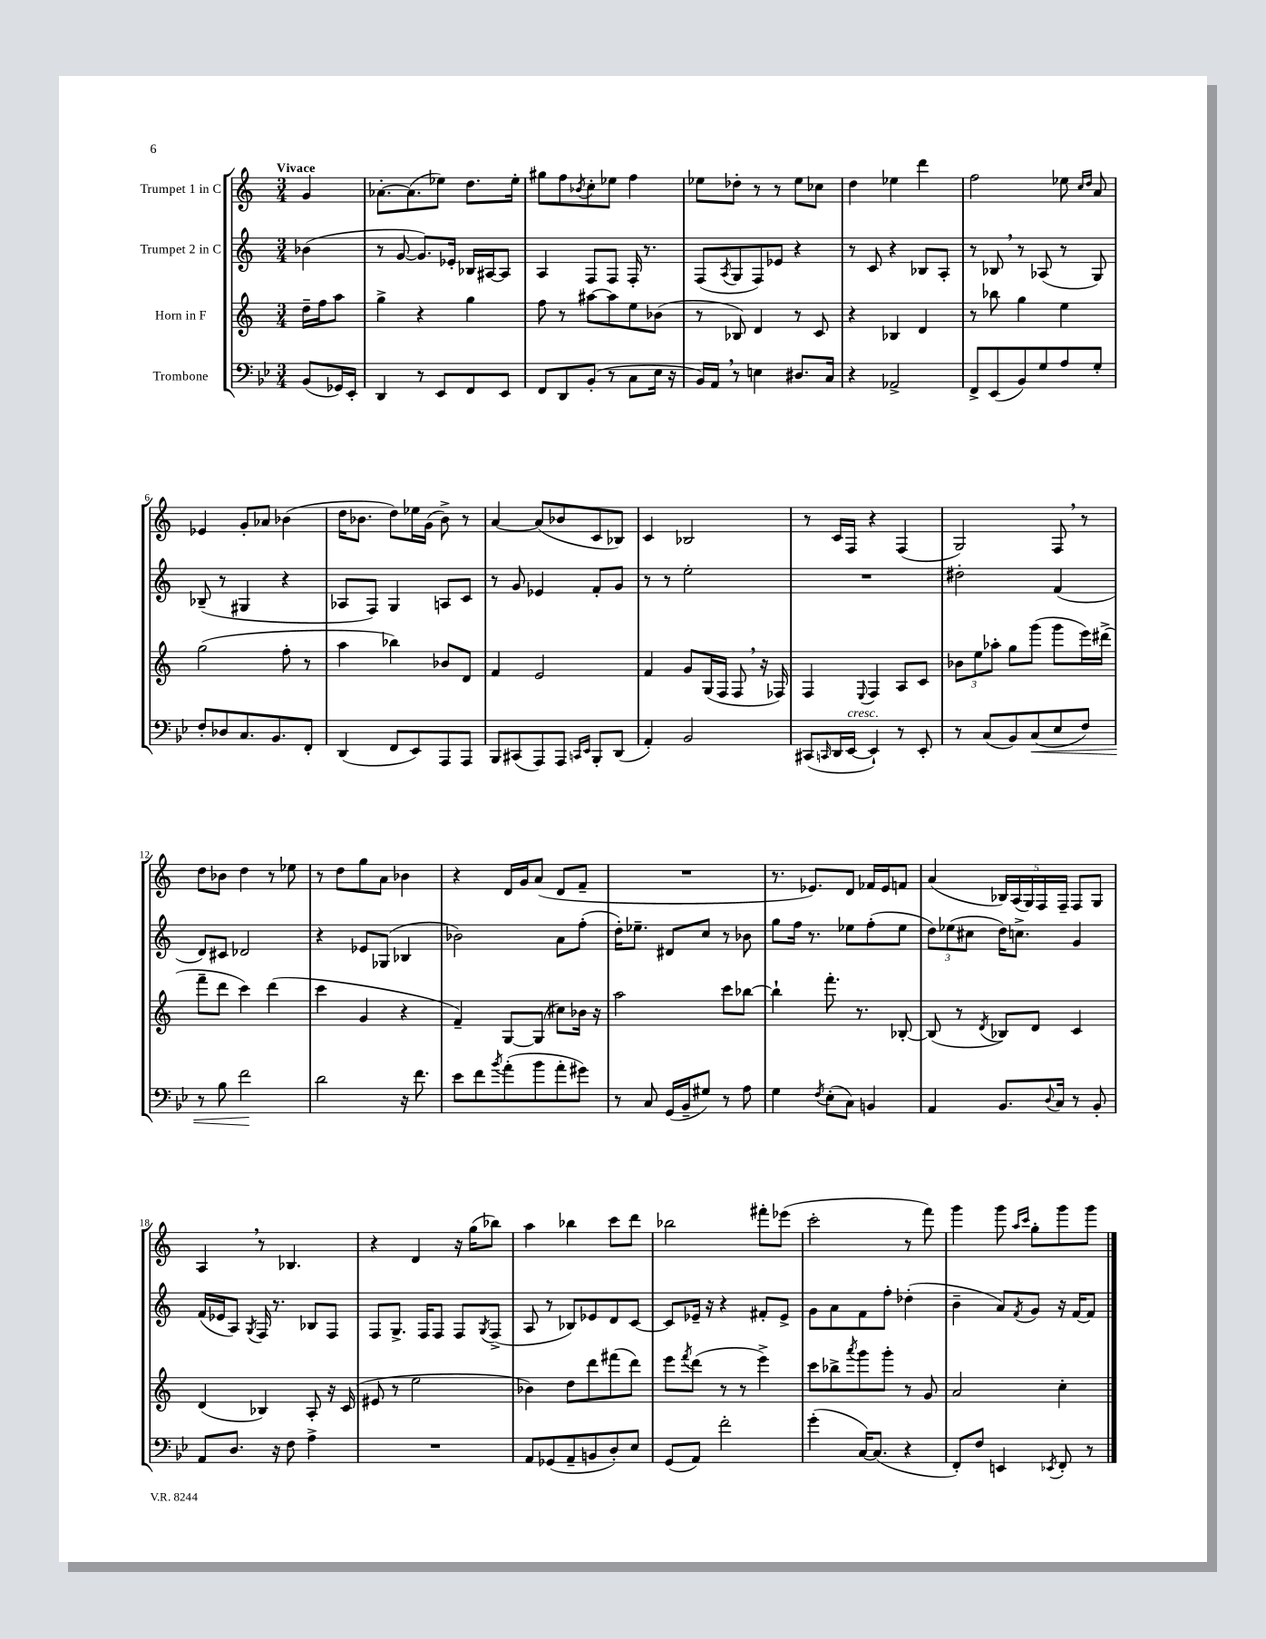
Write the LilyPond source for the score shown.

<<
\new StaffGroup <<
\new Staff = "s0" \with { instrumentName = "Trumpet 1 in C" } {
    \clef treble \key c \major \numericTimeSignature \time 3/4 \partial 4 \tempo "Vivace"
    g'4 |
    aes'8.~-. aes'8.( ees''8) d''8. ees''16-. |
    gis''8 f''8 \acciaccatura { bes'8 } c''8-. ees''8 f''4 |
    ees''8 des''8-. r8 r8 ees''8 ces''8 |
    d''4 ees''4 d'''4 |
    f''2 ees''8 \grace { c''16 d''16 } a'8 |
    ees'4 g'8-. aes'8 bes'4( |
    d''16 bes'8. d''8) ees''16 g'16( bes'8->) r8 |
    a'4~ a'8( bes'8 c'8 bes8) |
    c'4 bes2 |
    r8 c'16 f16 r4 f4( |
    g2) f8 \breathe r8 |
    d''8 bes'8 d''4 r8 ees''8 |
    r8 d''8 g''8 a'8 bes'4 |
    r4 d'16 g'16 a'8( d'8 f'8-- |
    R2. |
    r8. ees'8.) d'8 fes'16 ees'16 f'8 |
    a'4( \tuplet 5/4 { bes16) a16( g16) f16 f16-- } f8 g8 |
    a4 \breathe r8 bes4. |
    r4 d'4 r16 g''16( bes''8) |
    a''4 bes''4 c'''8 d'''8 |
    bes''2 fis'''8-. ees'''8( |
    c'''2-. r8 f'''8) |
    g'''4 g'''8 \grace { a''16 c'''16 } g''8-. g'''8 g'''8 \bar "|." |
}
\new Staff = "s1" \with { instrumentName = "Trumpet 2 in C" } {
    \clef treble \key c \major \numericTimeSignature \time 3/4 \partial 4
    bes'4( |
    r8 g'8~ g'8.) ees'16-. bes16 ais16~ ais8 |
    a4 f8 f8 f16-. r8. |
    f8( \acciaccatura { a8 } g8 f8) ees'8 r4 |
    r8 c'8 r4 bes8 a8-. |
    r8 bes8 \breathe r8 aes8( r8 g8) |
    bes8--( r8 gis4 r4 |
    aes8 f8) g4 a8 c'8 |
    r8 g'8 ees'4 f'8-. g'8 |
    r8 r8 e''2-. |
    R2. |
    dis''2-. f'4( |
    d'8) cis'8 des'2 |
    r4 ees'8 ges8( bes4 |
    bes'2) a'8 f''8-.( |
    d''16-.) ees''8.-- dis'8 c''8 r8 bes'8 |
    g''8 f''16 r8. ees''8 f''8-.( ees''8 |
    \tuplet 3/2 { d''8) ees''8( cis''8 } d''16) c''8.-> g'4 |
    f'16( ees'16 a8) \acciaccatura { g8 } f16 r8. bes8 f8 |
    f8 g8.-> f16 f8 f8 \acciaccatura { g8 } f8->( |
    a8 r8 bes8) ees'8 d'8 c'8~ |
    c'8 ees'16-- r16 r4 fis'8-. ees'8-> |
    g'8 a'8 f'8 f''8-. des''4-.( |
    b'4-- a'8) \acciaccatura { f'8 } g'8 r16 f'16~ f'8 \bar "|." |
}
\new Staff = "s2" \with { instrumentName = "Horn in F" } {
    \clef treble \key c \major \numericTimeSignature \time 3/4 \partial 4
    d''16-- f''16 a''8 |
    g''4-> r4 g''4 |
    f''8 r8 ais''8~ ais''8 e''8 bes'8( |
    r8 bes8) d'4 r8 c'8 |
    r4 bes4 d'4 |
    r8 bes''8 g''4 e''4 |
    g''2( f''8-. r8 |
    a''4 bes''4) bes'8 d'8 |
    f'4 e'2 |
    f'4 g'8 g16( f16 f8 \breathe r16 fes16) |
    f4 \appoggiatura { e8 } f4 a8 c'8 |
    \tuplet 3/2 { bes'8 e''8 aes''8-. } g''8 g'''8( g'''8 e'''16) dis'''16->( |
    f'''8-- d'''8 c'''4) d'''4( |
    c'''4 g'4 r4 |
    f'4--) g8~ g8( cis''8) bes'16 r16 |
    a''2 c'''8 bes''8~ |
    bes''4-! f'''8.-. r8. bes8~-. |
    bes8( r8 \acciaccatura { d'8 } bes8) d'8 c'4 |
    d'4( bes4) a8-. r16 c'16( |
    eis'8 r8 e''2 |
    bes'4) d''8 d'''8 fis'''8( d'''8) |
    e'''8 \acciaccatura { f'''8 } d'''8( r8 r8 e'''4->) |
    c'''8 bes''8-> \acciaccatura { a'''8 } g'''8 g'''8-. r8 g'8 |
    a'2 c''4-. \bar "|." |
}
\new Staff = "s3" \with { instrumentName = "Trombone" } {
    \clef bass \key bes \major \numericTimeSignature \time 3/4 \partial 4
    bes,8( ges,16) ees,16-. |
    d,4 r8 ees,8 f,8 ees,8 |
    f,8 d,8 bes,8-.( r8 c8 ees16 r16 |
    bes,16) a,16 \breathe r8 e4 dis8. c16 |
    r4 aes,2-> |
    f,8-> ees,8( bes,8) g8 a8 g8-. |
    f8-. des8 c8. bes,8. f,8-. |
    d,4( f,8 ees,8) a,,8 a,,8 |
    bes,,8 cis,8( a,,8) a,,8 \grace { c,16 ees,16 } bes,,8-. d,8( |
    a,4-.) bes,2 |
    cis,8( \grace { c,16 } d,16 ees,16~^\markup { \italic "cresc." } ees,4-!) r8 ees,8-. |
    r8 c8( bes,8) c8\<( ees8 f8) |
    r8 bes8 f'2\! |
    d'2 r16 f'8. |
    ees'8 f'8 \acciaccatura { bes'8 } a'8-.( bes'8 a'8-. gis'8) |
    r8 c8 g,16( bes,16-- gis8) r8 a8 |
    g4 \acciaccatura { f8 } ees8-.( c8) b,4 |
    a,4 bes,8. \appoggiatura { d8 } c16 r8 bes,8-. |
    a,8 d8. r16 f8 a4-> |
    R2. |
    a,8 ges,8( a,8-- b,8 d8-.) ees8 |
    g,8( a,8) f'2-. |
    g'4-.( c16~) c8.( r4 |
    f,8-.) f8 e,4 \acciaccatura { ees,8 } f,8-. r8 \bar "|." |
}
>>
>>
